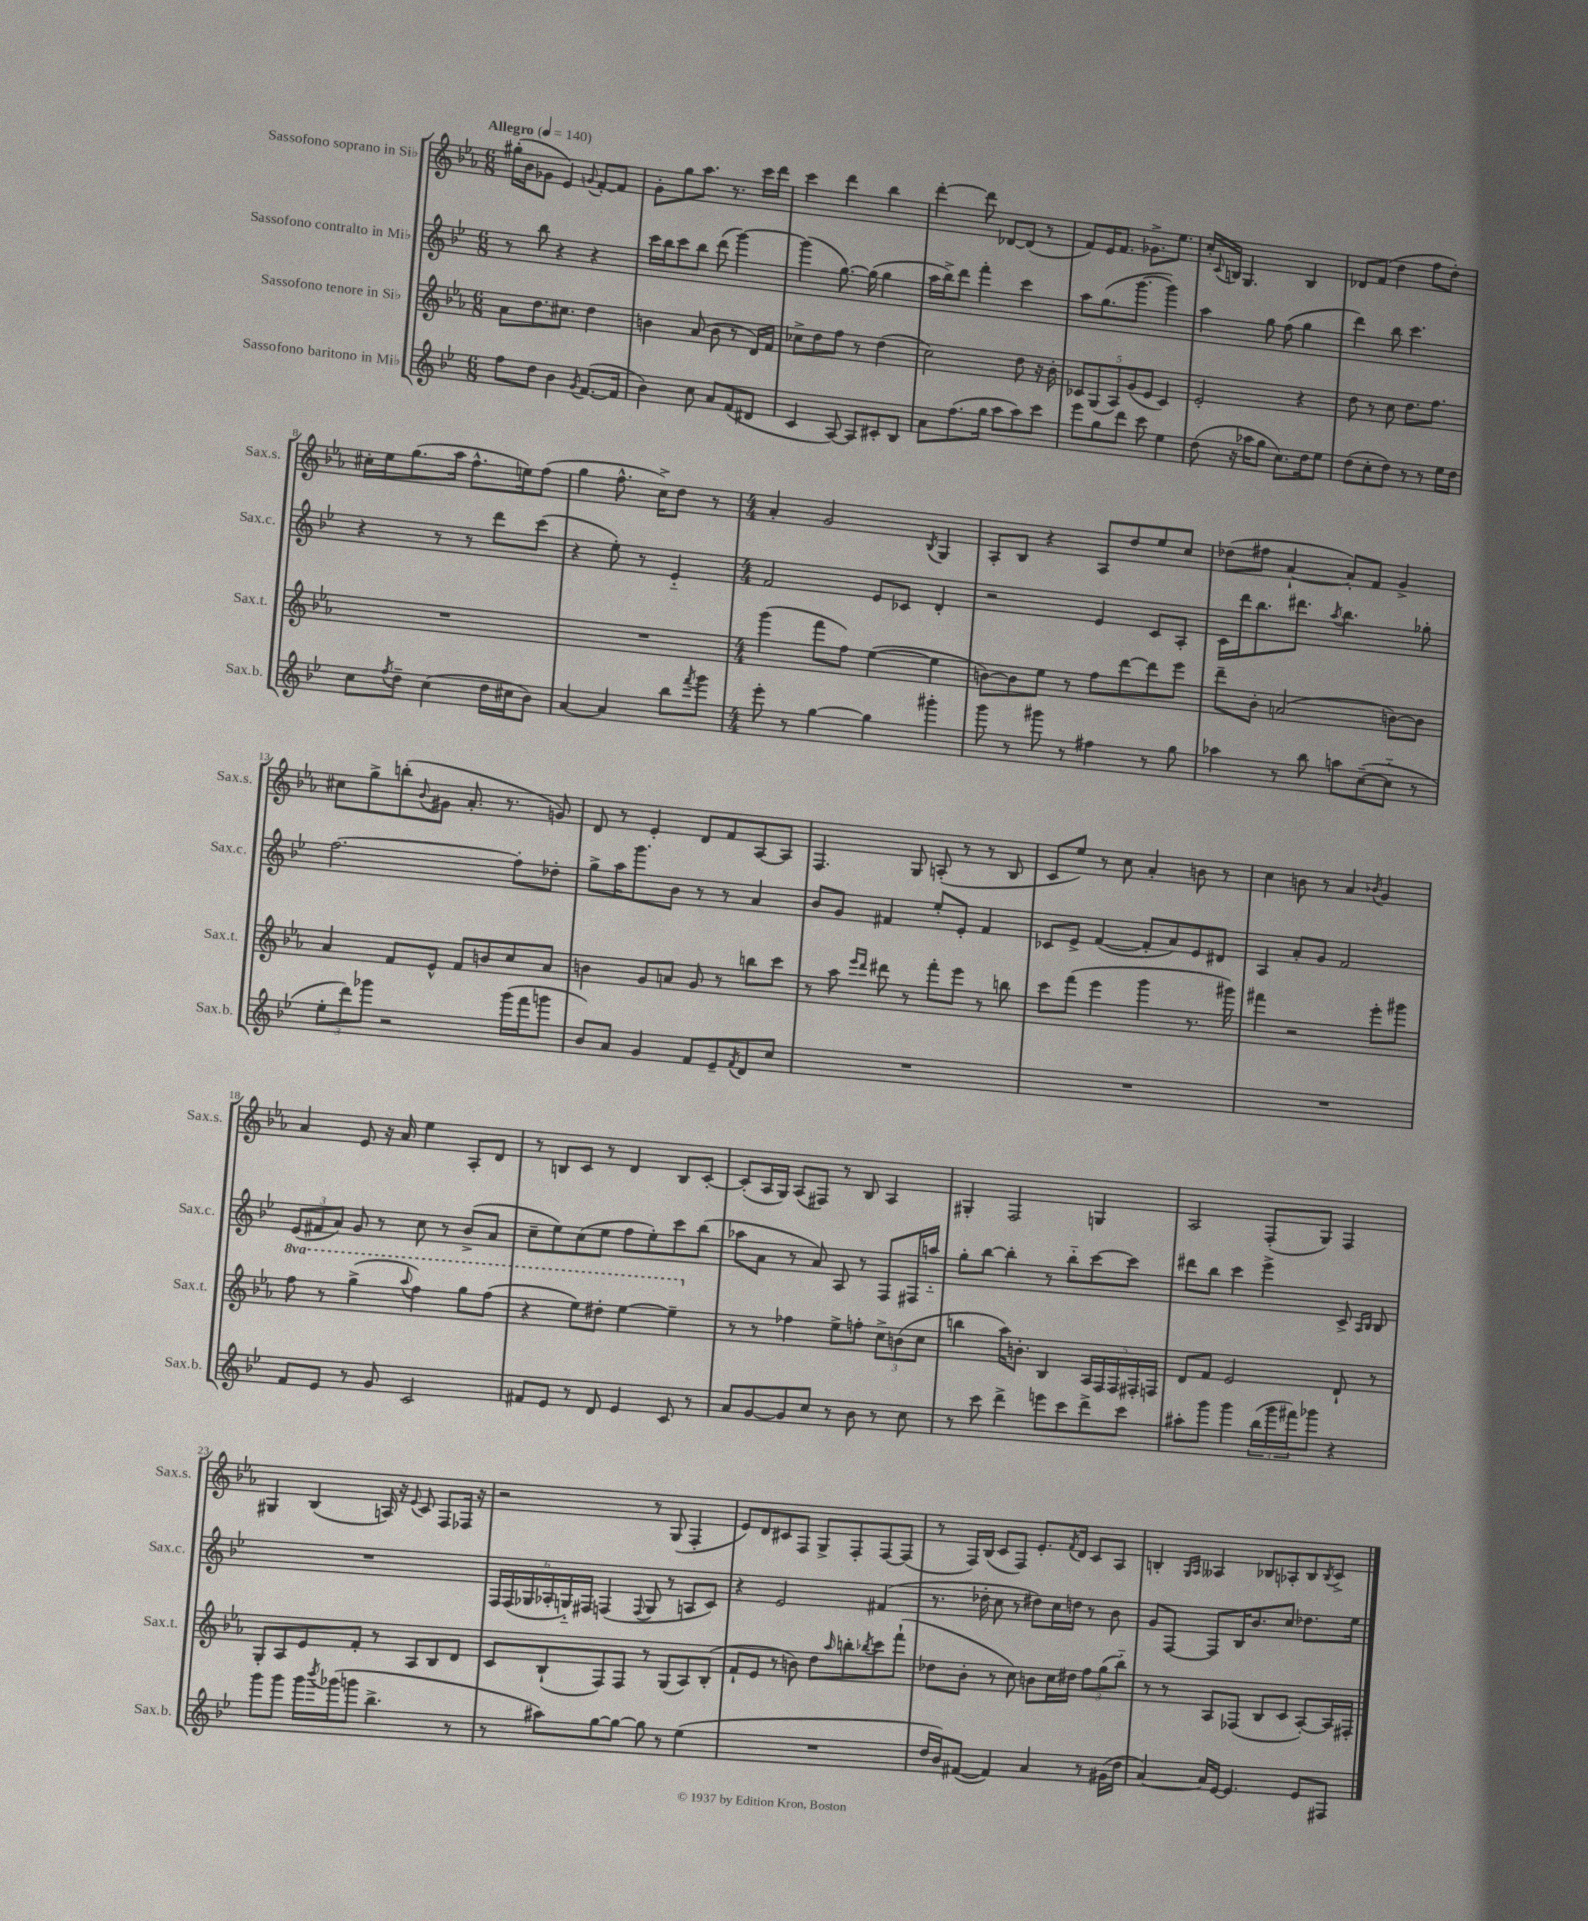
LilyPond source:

<<
\new StaffGroup <<
\new Staff = "s0" \with { instrumentName = "Sassofono soprano in Sib" shortInstrumentName = "Sax.s." } {
    \clef treble \key ees \major \numericTimeSignature \time 6/8 \tempo "Allegro" 4 = 140
    gis''16-.( bes'16 ges'8 ees'4) \appoggiatura { g'8 } f'8~-. f'8 |
    g'8-. g''8 aes''8. r8. c'''16 d'''16 |
    c'''4 d'''4 bes''4 |
    d'''4~-. d'''8 des'8~ des'8( r8 |
    f'8) ees'16 f'8. ges'8.-> ees''8. |
    c''16-. \appoggiatura { c'8 } b16 g4. b4 |
    des'8 f'8( d''4 f''8 d''8-.) |
    cis''16-. ees''16 g''8.( aes''16 f''8.-^ e''16) f''8( |
    g''4 f''8.-^ c''16->) d''8 r8 |
    \numericTimeSignature \time 4/4 aes'4-. g'2 \acciaccatura { bes8 } g4 |
    aes8-. bes8 r4 aes8 d''8 ees''8 c''8 |
    des''8( fis''8 aes'4~-! aes'8-.) f'8 g'4-> |
    cis''8 g''8-> b''8-.( \appoggiatura { bes'8 } gis'8 aes'8.-. r8. g'8) |
    d'8 r8 ees'4-. d'8 f'8 aes8~ aes8 |
    f4. g8 a8-.( r8 r8 bes8 |
    c'8 ees''8) r8 c''8 aes'4-. b'8 r8 |
    c''4 b'8 r8 aes'4 \acciaccatura { bes'8 } g'4 |
    aes'4 ees'8 r16 aes'16 ees''4 aes8-. d'8 |
    r8 b8 c'8 r8 d'4 b8 c'8~-. |
    c'8-.( aes16 g16) aes8( fis8) r8 bes8 aes4 |
    gis4-. f2 g4 |
    aes2 f8-.( g8) f4 |
    gis4 bes4( a16) r16 \appoggiatura { ees'8 } c'8 f8 fes16 r16 |
    r2 r8 g8( f4-. |
    ees'8) d'8 cis'8 f8 g8-> f8-. f8~ f8( |
    r8 f16) bes16( c'8 f8) ees'8.-. \acciaccatura { f'8 } d'16 c'8 aes8 |
    b4-. \grace { g16 aes16 } aeses4 bes8 aes8-. bes8 \acciaccatura { bes8 } c'8-> \bar "|." |
}
\new Staff = "s1" \with { instrumentName = "Sassofono contralto in Mib" shortInstrumentName = "Sax.c." } {
    \clef treble \key bes \major \numericTimeSignature \time 6/8
    r8 bes''8 r4 r4 |
    c'''16 bes''16 c'''8 bes''8 d'''8( g'''4~) |
    g'''4( g''8.~) g''16( g''4 |
    a''16 bes''16->) d'''8 f'''4-. c'''4 |
    a''8 g''8.( g'''8.~ g'''4) |
    a''4 g''8 f''8( g''4 |
    d'''4) bes''8 c'''4. |
    r4 r8 r8 d'''8 c'''8( |
    r4 ees''8-.) r8 ees'4-_ |
    \numericTimeSignature \time 4/4 f'2 ees'8 ces'8 d'4-. |
    r2 ees'4 c'8 a8-. |
    c'16 d'''16 bes''8. dis'''8. \acciaccatura { a''8 } bes''4. ges''8-. |
    f''2.~ f''8-. des''8-. |
    g''8-> a''16 g'''8. bes'8 r8 r8 a'4 |
    bes'8 g'8 fis'4 ees''8-. ees'8-. fis'4 |
    ces'8 ees'8-> f'4~( f'8-. a'8) ees'8 dis'8 |
    a4 a'8-. g'8 f'2 |
    \tuplet 3/2 { ees'8( fis'8 a'8) } g'8 r8 c''8 r8 bes'8->( a'8 |
    c''8-- ees''8) c''8( ees''8 f''8 ees''8-.) c'''8 bes''8( |
    aes''8 a'8 r8 a'8) a8 r8 f8 fis16 a''16-_ |
    g''8-. bes''8~ bes''4-. r8 bes''8-_ c'''8~ c'''8 |
    dis'''8 bes''8 c'''4 ees'''4-> c'8-> \grace { a16 bes16 } bes8 |
    R1 |
    \tuplet 6/4 { f16 f16( ges16 aes16-. g16-_) fis16 } f4( \appoggiatura { f8 } g8 r8 a8 c'8) |
    r4 ees'2 fis'4( |
    r8. des''16-. c''8 r8 dis''8) c''16 d''16 r8 bes'8 |
    g'8 f8~ f8 bes16 bes'8. c''8 des''8. ees''16 \bar "|." |
}
\new Staff = "s2" \with { instrumentName = "Sassofono tenore in Sib" shortInstrumentName = "Sax.t." } {
    \clef treble \key ees \major \numericTimeSignature \time 6/8 \set Staff.ottavationMarkups = #ottavation-simple-ordinals
    aes'8 d''8. cis''8. d''4 |
    b'4 aes'8( b'8 r8 d'16) f'16 |
    ces''8-> d''8 f''8 r8 d''4( |
    c''2) d''8 r16 bes'16-. |
    \tuplet 5/4 { ces'8 g8( aes8) g'8( ees'8 } ces'4) |
    ees'2-. r4 |
    d''8 r8 c''8 d''8. f''8. |
    R2. |
    R2. |
    \numericTimeSignature \time 4/4 g'''4( f'''8 f''8) ees''4~( ees''4 |
    b'8~) b'8 ees''8 r8 f''8 d'''8~ d'''8 ees'''8 |
    d'''8-- bes'8-. a'2( b'8~) b'8 |
    aes'4 f'8 ees'8-^ f'8 b'8 c''8 aes'8 |
    b'4 g'8 a'8 g'8 r8 b''8 c'''8 |
    r8 aes''8 \grace { ees'''16 d'''16 } dis'''8 r8 f'''8-. ees'''8 r8 b''8 |
    c'''8 f'''8( ees'''4 g'''4 r8. gis'''16) |
    fis'''4 r2 ees'''8-. gis'''8 |
    \ottava #1 f'''8 r8 g'''4->( \appoggiatura { aes'''8 } f'''4) g'''8 f'''8( |
    r4 ees'''8) dis'''8-. ees'''4~ ees'''4-- \ottava #0 |
    r8 r8 fes''4 ees''8-> f''8-. \tuplet 3/2 { c''8-> b'8( c''8 } |
    b''4 aes''16) b'8.-. bes4 \tuplet 5/4 { aes16 f16 f16 fis16-. f16 } |
    d'8 f'8 ees'2 d'8-! r8 |
    g8-. aes8 ees'8 f'8-. r8 aes8 bes8 d'8 |
    c'8 bes8-!( f8) f8 r8 g8( aes8) bes8-.( |
    f'8-! ees'8 r8 b'8) d''8 \grace { aes''16 } b''8-. \acciaccatura { bes''8 } c'''8 f'''8-!( |
    des''8 bes'8-. r8 c''8) b'8 c''16 dis''16 \tuplet 3/2 { f''8 g''8( bes''8-_) } |
    r8 r8 aes8 fes8( bes8 c'8 aes8~-.) aes16 fis16-. \bar "|." |
}
\new Staff = "s3" \with { instrumentName = "Sassofono baritono in Mib" shortInstrumentName = "Sax.b." } {
    \clef treble \key bes \major \numericTimeSignature \time 6/8
    f''8 d''8 bes'4 \acciaccatura { g'8 } f'8.~( f'16 |
    bes'4) c''8 a'8 f'8( dis'8 |
    c'4 a8~) a8 cis'8-. bes8 |
    a'8 f''8.( g''16 a''8 a''8) c'''8 |
    ees'''8 g''8 d'''8 c'''8 ees''4 |
    d''8( r16 aes''16 g''8 c''8.) d''16 ees''8 |
    d''8( c''8-. d''8) r8 r8 ees''16 d''16 |
    c''8 \acciaccatura { f''8 } d''8-- c''4( d''16 cis''16 bes'8) |
    a'4~ a'4 bes''8 \acciaccatura { f'''8 } g'''8 |
    \numericTimeSignature \time 4/4 ees'''8-. r8 g''4~ g''4 gis'''4-. |
    g'''8 r8 gis'''8 r8 fis''4 r8 g''8 |
    aes''4 r8 bes''8 a''8 c''8~--( c''8-_ r8 |
    \tuplet 3/2 { ees''8-. d'''8) ges'''8 } r2 ges'''16( f'''16 g'''8 |
    bes'8) a'8 g'4 f'8 ees'8-- \acciaccatura { f'8 } d'8 c''8 |
    R1 |
    R1 |
    R1 |
    f'8 ees'8 r8 g'8 c'2 |
    fis'8 ees'8 r8 d'8 ees'4 c'8 r8 |
    a'8 g'8~ g'8 c''8 r8 bes'8 r8 c''8 |
    r8 c'''8 d'''4-> e'''8 c'''8 d'''8-> c'''8 |
    ais''8-. g'''8 g'''4 \tuplet 3/2 { bes''16( g'''16 fis'''16) } ges'''8 r4 |
    g'''8 g'''8 g'''16 \acciaccatura { bes'''8 } ges'''16( g'''8 bes''4.-> r8 |
    r8 ais''8) g''8~ g''8~ g''8 r8 ees''4( |
    R1 |
    d''16 bes'16) fis'8~( fis'4) a'4 r8 gis'16( d''16 |
    a'4~) a'16 ees'16~ ees'4. ees'8 fis8 \bar "|." |
}
>>
>>
